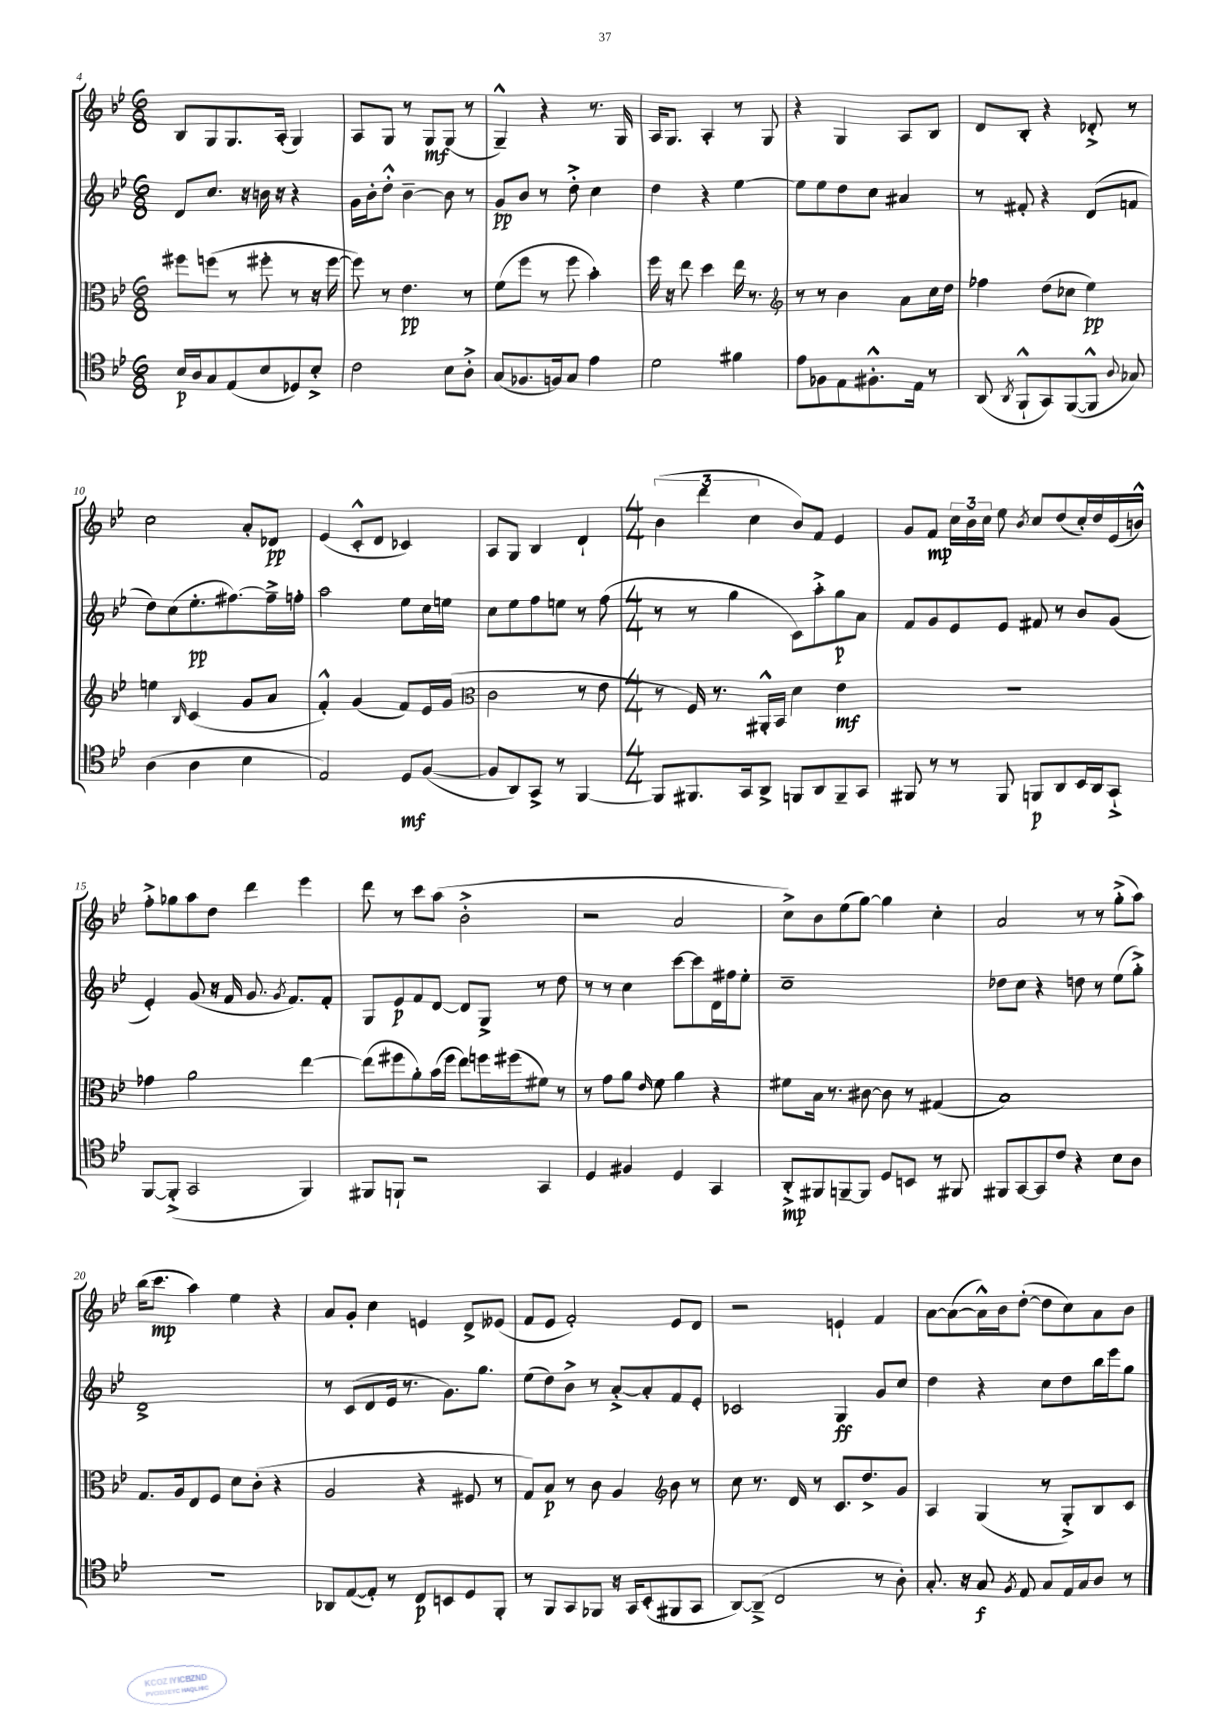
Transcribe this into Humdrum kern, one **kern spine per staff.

**kern	**kern	**kern	**kern
*staff4	*staff3	*staff2	*staff1
*clefC4	*clefC3	*clefG2	*clefG2
*k[b-e-]	*k[b-e-]	*k[b-e-]	*k[b-e-]
*M6/8	*M6/8	*M6/8	*M6/8
16B-/LL	8ff#\L	8d/L	8B-/L
16A/J	.	.	.
8G/	(8ff\J	8.cc/J	8G/
(8E-/	8r	.	8.G/
.	.	16r	.
8B-/	8ff#'\	16b\	.
.	.	16r	(16A'/Jk
8D-/)	8r	4r	4G/)
8B-'^/J	16r	.	.
.	[16ff#\	.	.
=	=	=	=
2c\	8ff#\])	16g\LL	8A/L
.	.	16b-'\J	.
.	8r	8dd'^^\J	8G/J
.	4.e-\	[4b-~\	8r
.	.	.	8G/L
8B-\L	.	8b-\]	(8G/J
8A'^\J	8r	8r	8r
=	=	=	=
(8G/L	(8f\L	8g/L	4G~^^/)
8.F-/	8ff\J	8b-/J	.
.	8r	8r	4r
16F/k)	.	.	.
8G/J	8ff\	8dd'^\	.
4e-\	4b-'\)	4cc\	8.r
.	.	.	16G/
=	=	=	=
2d\	16ff\	4dd\	16A/LK
.	16r	.	8.G/J
.	8ee-\	.	.
.	4dd\	4r	4A'/
4f#\	16ee-\	[4ee-\	8r
.	8.r	.	.
.	.	.	8G/
=	=	=	=
*	*clefG2	*	*
8e-\L	8r	8ee-\]L	4r
8F-\	8r	8ee-\	.
8E-\	4b-\	8dd\	4G/
8.F#'^^\	.	8cc\J	.
.	8a\L	4a#/	8A/L
16E-\Jk	.	.	.
8r	16cc\L	.	8B-/J
.	16dd\JJ	.	.
=	=	=	=
(8AA/	4ff-\	8r	8d/L
8qAA/	.	.	.
8FF`^^/L	.	8f#'/	8B-'/J
8GG/)	(8dd\L	4r	4r
([8FF/	8cc-\J	.	.
8FF^^/]J	4ee-\)	(8d/L	8d-'^/
8qqA/	.	.	.
8G-/)	.	8f/J	8r
=	=	=	=
(4A\	4ee\	8dd\L)	2cc\
.	.	(8cc\	.
.	16qqB-/	.	.
4A\	(4c/	8.ee-'\	.
.	.	[8.ff#\)	.
4B-\	8g/L	.	8a'/L
.	8a/J	16ff#~^\]L	8d-/J
.	.	16ff'\JJ	.
=	=	=	=
2E-/)	4f'^^/)	2aa\	(4e-/
.	(4g/	.	8c'^^/L
.	.	.	8d/J
8D/L	8f/L)	8ee-\L	4c-/)
([8F/J	16e-/L	16cc\L	.
.	(16g/JJ	16ee\JJ	.
=	=	=	=
*	*clefC3	*	*
8F/]L	2c\	8cc\L	8A/L
8AA/)	.	8ee-\	8G/J
8GG^/J	.	8ff\	4B-/
8r	.	8ee\J	.
[4FF/	8r	8r	4d`/
.	8e-\	(8ff\	.
=	=	=	=
*M4/4	*M4/4	*M4/4	*M4/4
8FF/]L	8r	8r	(6b-\
8.FF#/	16F/)	8r	.
.	.	.	6ddd\
.	8.r	.	.
.	.	4gg\	.
16GG/k	.	.	.
.	.	.	6cc\
8AA^/J	16AA#'^^/LL	.	.
.	16BB-/JJ	.	.
8FF/L	4d\	8c\L)	8b-/L)
8AA/	.	8aa'^\	8f/J
8FF~/	4e-\	8gg\	4e-/
8GG/J	.	8a\J	.
=	=	=	=
8FF#/	1r	8f/L	8g/L
8r	.	8g/	8f/J
8r	.	8e-/	24cc\LL
.	.	.	24b-\
.	.	.	24cc\JJ
8FF#/	.	8e-/J	8ee-\
.	.	.	8qb-/
8FF/L	.	8f#/	8cc/L
8AA/	.	8r	(8dd/
16BB-/L	.	8b-/L	16cc'/L)
16AA/J	.	.	16dd/
8GG`^/J	.	(8g/J	(16e-/
.	.	.	16b^^/JJ)
=	=	=	=
[8FF/L	4g-\	4e-'/)	8ff'^\L
(8FF'^/]J	.	.	8gg-\
2GG/	2a\	(8g/	8aa\
.	.	16r	8dd\J
.	.	16f/	.
.	.	8.g/	4ddd\
.	.	8qg/	.
.	.	8.f/L)	.
4FF/)	[4ee-\	.	4eee-\
.	.	8f'/J	.
=	=	=	=
8FF#/L	(8ee-\]L	8G/L	8ddd\
8FF`/J	8ff#\	8e-/	8r
2r	8a'\)	8f/	8ccc\L
.	(16b-\L	[8d/J	(8aa\J
.	16ff#\JJ	.	.
.	8ee-\L)	8d/]L	2b-'^\
.	16ff\L	8G^/J	.
.	(16ff#\J	.	.
4GG/	8f#\J)	8r	.
.	8r	8dd\	.
=	=	=	=
4D/	8r	8r	2r
.	8g\L	8r	.
4F#/	8a\J	4cc\	.
.	16qqe-/	.	.
.	8f\	.	.
4D/	4a\	[8ccc\L	2a/
.	.	8ccc\]	.
4GG/	4r	16d\L	.
.	.	16ff#\J	.
.	.	8ee-'\J	.
=	=	=	=
8AA'^/L	8f#\L	1cc~	8cc^\L)
8FF#/	16B-\Jk	.	8b-\
.	8.r	.	.
[8FF~/	.	.	(8ee-\
8FF/]J	[8c#\	.	[8gg\J)
8D/L	8c#\]	.	4gg\]
8BB/J	8r	.	.
8r	(4G#/	.	4cc'\
8FF#/	.	.	.
=	=	=	=
8FF#/L	1B-)	8dd-\L	2a/
[8GG/	.	8cc\J	.
8GG/]	.	4r	.
8c/J	.	.	.
4r	.	8dd\	8r
.	.	8r	8r
8B-\L	.	(8ee-\L	(8gg'^\L
8A\J	.	8gg'^\J)	8aa\J)
=	=	=	=
1r	8.G/L	1d^	(16bb-\LK
.	.	.	8.ccc\J
.	16A/k	.	.
.	8E-/	.	4aa\)
.	8F/J	.	.
.	8d\L	.	4ee-\
.	(8c'\J	.	.
.	4r	.	4r
=	=	=	=
8AA-/L	2A/	8r	8a/L
([8E-/	.	(8c/L	8g'/J
8E-'/]J)	.	8d/	4cc\
8r	.	16e-/Jk	.
.	.	8.r	.
8C/L	4r	.	4e/
8BB/	.	8.g\L)	.
8D/	8F#/	.	8d^/L
.	.	8.gg\J	.
8FF'/J	8r	.	(8e--/J
=	=	=	=
8r	8G/L)	(8ee-\L	8f/L
8FF/L	8B-/J	8dd\)	8e-/J
8GG/	8r	8b-^\J	2f'/)
8FF-/J	8c\	8r	.
16r	4A/	[8a'^/L	.
16GG/LK	.	.	.
(8BB-'/	.	8a'/]	.
*	*clefG2	*	*
8FF#/	8b-\	8f/	8e-/L
8GG/J	8r	8e-'/J	8d/J
=	=	=	=
[8AA/L)	8cc\	2c-/	2r
(8AA~^/]J	8.r	.	.
2C/	.	.	.
.	16d/	.	.
.	8r	.	.
.	8.c/L	4G/	4e`/
.	8.dd^/	.	.
8r	.	8g/L	4f/
8A'\)	8g/J	8cc/J	.
=	=	=	=
8.G'/	4A/	4dd\	[8a\L
.	.	.	(8a\_
16r	.	.	.
8G/	(4G/	4r	16a^^\]L)
.	.	.	16b-\J
8qF/	.	.	.
8E-/	.	.	([8dd'\J
8G/L	8r	8cc\L	8dd\]L
16E-/L	8G'^/L)	8dd\	8cc\)
16G/J	.	.	.
8A/J	8B-/	16bb-\L	8a\
.	.	16eee-\J	.
8r	8c/J	8gg\J	8b-\J
==	==	==	==
*-	*-	*-	*-
